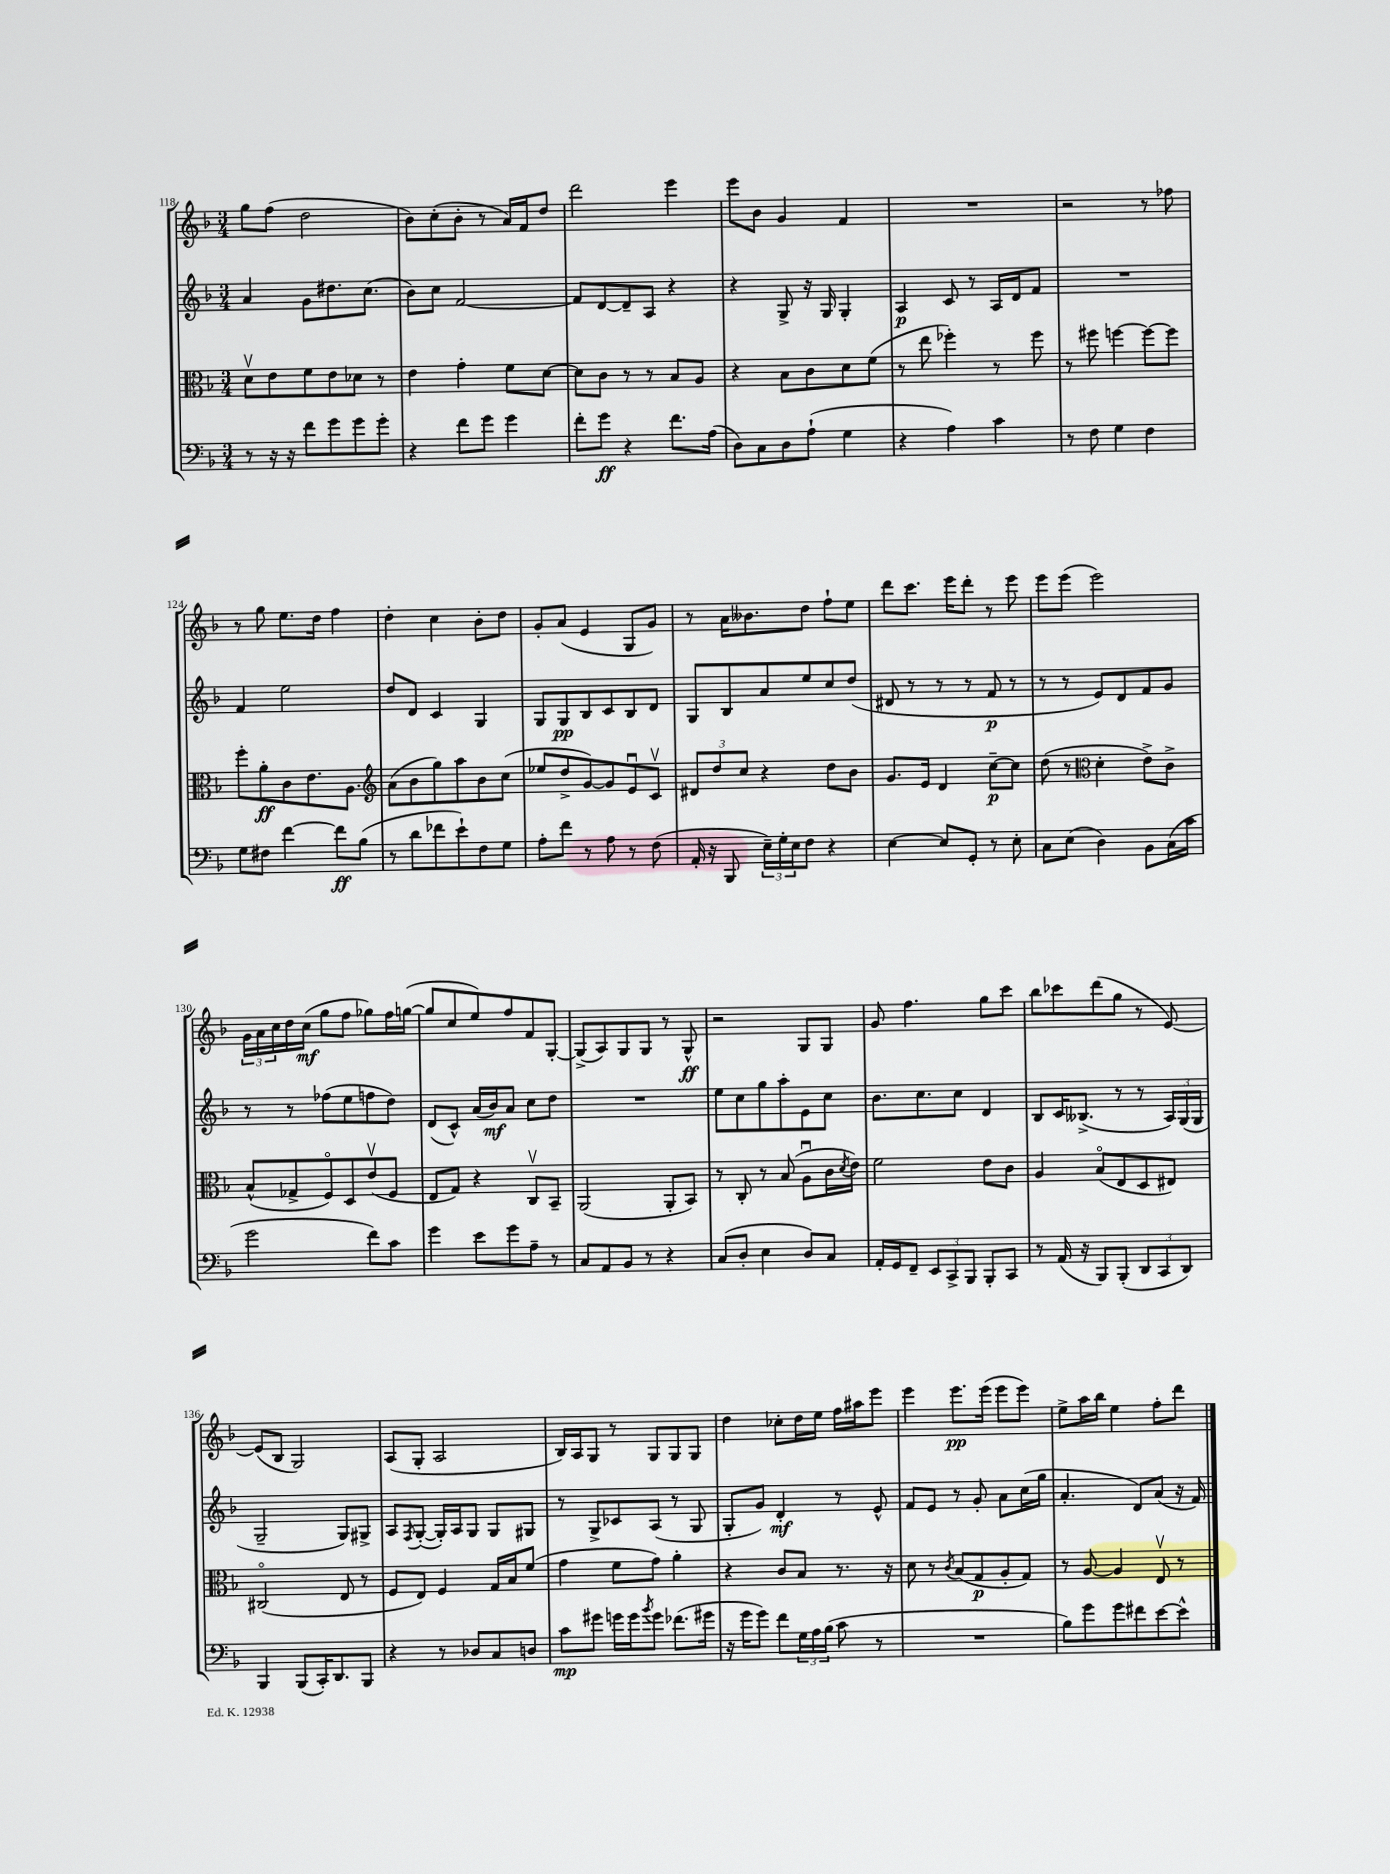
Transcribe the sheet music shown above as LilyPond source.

<<
\new StaffGroup <<
\new Staff = "s0" {
    \clef treble \key f \major \numericTimeSignature \time 3/4
    g''8 f''8( d''2 |
    bes'8) c''8-.( bes'8-. r8 a'16) f'16 d''8 |
    d'''2 e'''4 |
    e'''8 bes'8 g'4 f'4 |
    R2. |
    r2 r8 fes''8 |
    r8 g''8 e''8. d''16 f''4 |
    d''4-. c''4 bes'8-. d''8 |
    g'8-. a'8( e'4 g8 g'8) |
    r8 a'16 beses'8. d''8 f''8-! e''8 |
    d'''8 c'''8. e'''16 d'''8-. r8 e'''8 |
    e'''8 e'''8( e'''2) |
    \tuplet 3/2 { g'16 a'16 c''16 } d''16 c''16\mf( g''8 f''8 ges''8) f''16 g''16~( |
    g''8 c''8 e''8) f''8 f'8 g8~-. |
    g8->( a8) g8 g8 r8 g8-^\ff |
    r2 g8 g8 |
    g'8 f''4. g''8 c'''8 |
    bes''8 ces'''8 d'''8( g''8 r8 e'8~) |
    e'8( bes8 g2) |
    a8( g8-. a2 |
    bes16) a16 g8 r8 g8 g8 g8 |
    d''4 ces''8-. d''16 e''16 f''16 ais''16 e'''8 |
    e'''4 e'''8.\pp e'''16( e'''8 e'''8) |
    e''8-> a''16 bes''16 e''4 f''8-. d'''8 \bar "|." |
}
\new Staff = "s1" {
    \clef treble \key f \major \numericTimeSignature \time 3/4
    a'4 g'8 dis''8. c''8.( |
    bes'8) c''8 f'2~ |
    f'8 d'8~ d'8-- a8 r4 |
    r4 g8-> r16 g16 g4-. |
    a4\p c'8 r8 a16 d'16 f'8 |
    R2. |
    f'4 e''2 |
    d''8 d'8 c'4 g4 |
    g8 g8\pp bes8 c'8 bes8 d'8 |
    g8 bes8 a'8 e''8 c''8 d''8( |
    dis'8 r8 r8 r8 f'8\p r8 |
    r8 r8 e'8) d'8 f'8 g'8 |
    r8 r8 fes''8( e''8 f''8 d''8) |
    d'8( c'8-^) a'16( bes'16\mf) a'8 c''8 d''8 |
    R2. |
    e''8 c''8 g''8 a''8-. e'8 c''8 |
    bes'8. c''8. c''8 d'4 |
    bes8 c'16 beses8.->( r8 r8 \tuplet 3/2 { a16) g16( g16 } |
    g2-- g8) gis8-> |
    a8 \acciaccatura { f8 } g8~-.( g16-.) a16 g8 g8 gis8 |
    r8 g8-> ces'8 a8( r8 g8 |
    g8-. g'8) d'4-.\mf r8 e'8-^ |
    f'8 e'8 r8 g'8-. a'8 c''16( g''16 |
    a'4.-. d'8) a'8( r16 f'16) \bar "|." |
}
\new Staff = "s2" {
    \clef alto \key f \major \numericTimeSignature \time 3/4
    d'8\upbow e'8 f'8 e'8 des'8 r8 |
    e'4 g'4-. f'8 d'8~ |
    d'8 c'8 r8 r8 bes8 a8 |
    r4 bes8 c'8 d'8 f'8( |
    r8 e''8 fes''4-.) r8 fes''8 |
    r8 fis''8 f''4~ f''8~ f''8 |
    f''8-. a'8-.\ff c'8 e'8. a8. |
    \clef treble a'8( bes'8 g''8) a''8 bes'8 c''8( |
    ees''8 d''8-> g'8~) g'8 e'8\downbow c'8\upbow |
    \tuplet 3/2 { dis'8 d''8 c''8 } r4 d''8 bes'8 |
    g'8. e'16 d'4 c''8~--\p c''8 |
    d''8( r8 \clef alto d'4-. e'8->) c'8-> |
    bes8-^( ges8-> f8\flageolet) d8 e'8\upbow( f8 |
    e8 g8) r4 c8\upbow bes,8-- |
    a,2( a,8-. bes,8) |
    r8 c8-. r8 bes8( a8\downbow c'16 \acciaccatura { d'8 } e'16) |
    f'2 e'8 c'8 |
    a4 bes8\flageolet( e8 d8 eis8) |
    cis2\flageolet( e8 r8 |
    f8 e8) f4 g16 bes16 f'8( |
    g'4 f'8 g'8) a'4-. |
    r4 c'8 bes8 r8. r16 |
    d'8 r8 \acciaccatura { c'8 } bes8( g8\p a8-. g8) |
    r8 a8~ a4 e8\upbow r8 \bar "|." |
}
\new Staff = "s3" {
    \clef bass \key f \major \numericTimeSignature \time 3/4
    r8 r16 r16 f'8 g'8 g'8 g'8-. |
    r4 f'8 g'8 g'4 |
    f'8-. g'8\ff r4 f'8. a16( |
    d8) c8 d8 a8-!( g4 |
    r4 a4) c'4 |
    r8 f8 g4 f4 |
    g8 fis8 f'4~ f'8\ff bes8( |
    r8 d'8 fes'8 e'8-!) f8 g8 |
    a8-. f'8 r8 a8 r8 f8( |
    a,16-. r16 bes,,8 \tuplet 3/2 { e16--) g16-. e16 } f8 r4 |
    e4~ e8 g,8-. r8 e8-. |
    c8 e8( d4) bes,8 c16( c'16 |
    g'2 f'8) c'8 |
    g'4 e'8 g'8 a8-- r8 |
    c8 a,8 bes,8 r8 r4 |
    c8( d8-. e4 d8) c8 |
    a,16-. g,16 f,8-- \tuplet 3/2 { e,8 c,8-> bes,,8 } bes,,8-. c,8 |
    r8 a,16( r16 bes,,8) bes,,8-.( \tuplet 3/2 { d,8 c,8 d,8) } |
    bes,,4 bes,,8( c,16-.) d,8. bes,,8 |
    r4 r8 des8 c8 d8 |
    c'8\mp gis'8 g'16 g'16 \acciaccatura { bes'8 } g'8 fes'8.( gis'16 |
    r16 g'16 g'8) f'8 \tuplet 3/2 { g16 a16 bes16( } c'8 r8 |
    R2. |
    bes8) g'8 g'8 fis'8 e'8~ e'8-^ \bar "|." |
}
>>
>>
\layout { \context { \Score currentBarNumber = #118 } }
